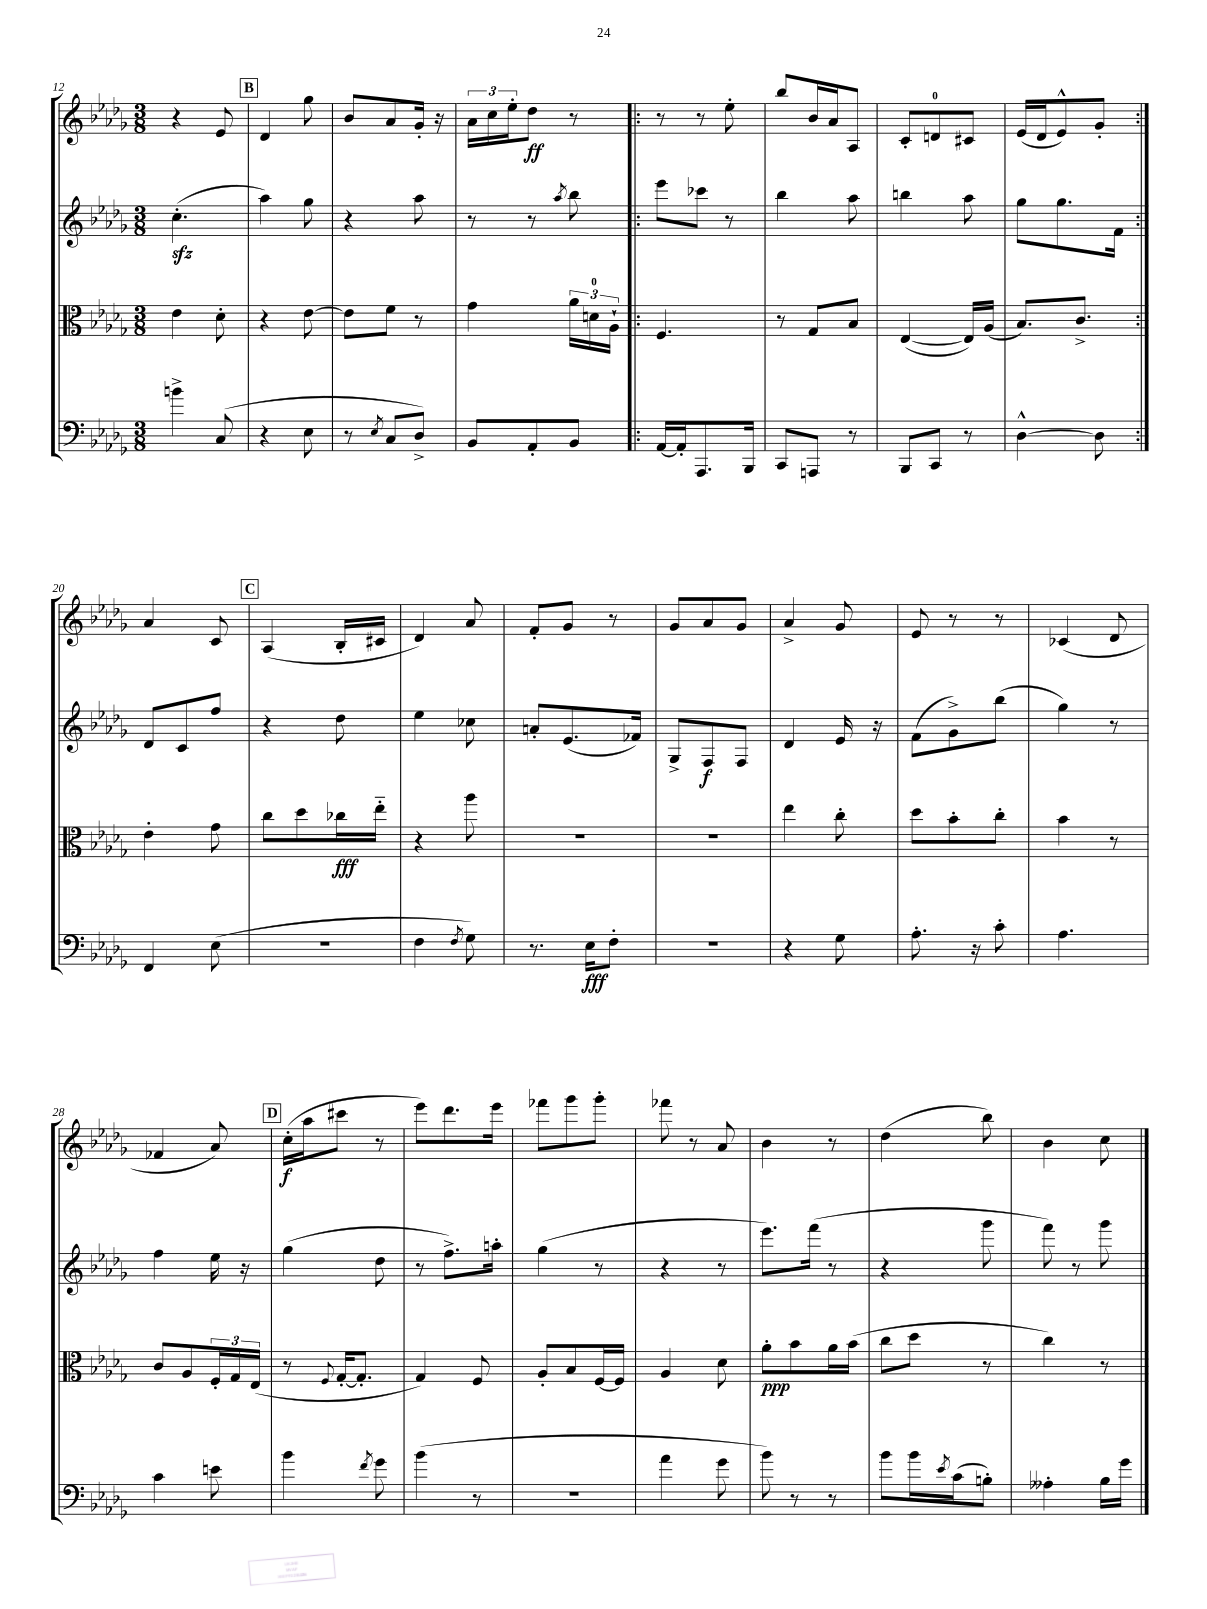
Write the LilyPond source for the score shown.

<<
\new StaffGroup <<
\new Staff = "s0" {
    \clef treble \key des \major \numericTimeSignature \time 3/8
    r4 ees'8 |
    \mark \markup { \box "B" } des'4 ges''8 |
    bes'8 aes'8 ges'16-. r16 |
    \tuplet 3/2 { aes'16 c''16 ees''16-. } des''8\ff r8 |
    \repeat volta 2 { r8 r8 ees''8-. |
    bes''8 bes'16 aes'16 aes8 |
    c'8-. d'8-0 cis'8 |
    ees'16( des'16 ees'8-^) ges'8-. | }
    aes'4 c'8 |
    \mark \markup { \box "C" } aes4( bes16-. cis'16 |
    des'4) aes'8 |
    f'8-. ges'8 r8 |
    ges'8 aes'8 ges'8 |
    aes'4-> ges'8 |
    ees'8 r8 r8 |
    ces'4( des'8 |
    fes'4 aes'8) |
    \mark \markup { \box "D" } c''16-.\f( aes''16 cis'''8 r8 |
    ees'''8) des'''8. ees'''16 |
    fes'''8 ges'''8 ges'''8-. |
    fes'''8 r8 aes'8 |
    bes'4 r8 |
    des''4( bes''8) |
    bes'4 c''8 \bar "|." |
}
\new Staff = "s1" {
    \clef treble \key des \major \numericTimeSignature \time 3/8
    c''4.-.\sfz( |
    \mark \markup { \box "B" } aes''4) ges''8 |
    r4 aes''8 |
    r8 r8 \acciaccatura { aes''8 } bes''8 |
    \repeat volta 2 { ees'''8 ces'''8 r8 |
    bes''4 aes''8 |
    b''4 aes''8 |
    ges''8 ges''8. f'16 | }
    des'8 c'8 f''8 |
    \mark \markup { \box "C" } r4 des''8 |
    ees''4 ces''8 |
    a'8-. ees'8.( fes'16) |
    ges8-> f8\f f8 |
    des'4 ees'16 r16 |
    f'8( ges'8->) bes''8( |
    ges''4) r8 |
    f''4 ees''16 r16 |
    \mark \markup { \box "D" } ges''4( des''8 |
    r8 f''8.->) a''16-. |
    ges''4( r8 |
    r4 r8 |
    ees'''8.) f'''16( r8 |
    r4 ges'''8 |
    f'''8) r8 ges'''8 \bar "|." |
}
\new Staff = "s2" {
    \clef alto \key des \major \numericTimeSignature \time 3/8
    ees'4 des'8-. |
    \mark \markup { \box "B" } r4 ees'8~ |
    ees'8 f'8 r8 |
    ges'4 \tuplet 3/2 { aes'16 d'16-0 aes16-! } |
    \repeat volta 2 { f4. |
    r8 ges8 bes8 |
    ees4~( ees16) aes16( |
    bes8.) c'8.-> | }
    ees'4-. ges'8 |
    \mark \markup { \box "C" } c''8 des''8 ces''16\fff ees''16-_ |
    r4 aes''8 |
    R4. |
    R4. |
    ees''4 c''8-. |
    des''8 bes'8-. c''8-. |
    bes'4 r8 |
    c'8 aes8 \tuplet 3/2 { f16-. ges16 ees16( } |
    \mark \markup { \box "D" } r8 \appoggiatura { f8 } ges16~-. ges8.-. |
    ges4) f8 |
    aes8-. bes8 f16~ f16 |
    aes4 des'8 |
    aes'8-.\ppp bes'8 aes'16 bes'16( |
    c''8 des''8 r8 |
    c''4) r8 \bar "|." |
}
\new Staff = "s3" {
    \clef bass \key des \major \numericTimeSignature \time 3/8
    b'4-> c8( |
    \mark \markup { \box "B" } r4 ees8 |
    r8 \acciaccatura { ees8 } c8 des8->) |
    bes,8 aes,8-. bes,8 |
    \repeat volta 2 { aes,16~ aes,16-. aes,,8. bes,,16 |
    c,8 a,,8 r8 |
    bes,,8 c,8 r8 |
    des4~-^ des8 | }
    f,4 ees8( |
    \mark \markup { \box "C" } r4. |
    f4 \acciaccatura { f8 } ges8) |
    r8. ees16\fff f8-. |
    R4. |
    r4 ges8 |
    aes8.-. r16 c'8-. |
    aes4. |
    c'4 e'8 |
    \mark \markup { \box "D" } bes'4 \acciaccatura { f'8 } ges'8 |
    bes'4( r8 |
    R4. |
    aes'4 ges'8 |
    bes'8) r8 r8 |
    bes'8 bes'16 \acciaccatura { ees'8 } c'16( b8-.) |
    aeses4-. bes16 ges'16 \bar "|." |
}
>>
>>
\layout { \context { \Score currentBarNumber = #12 } }
